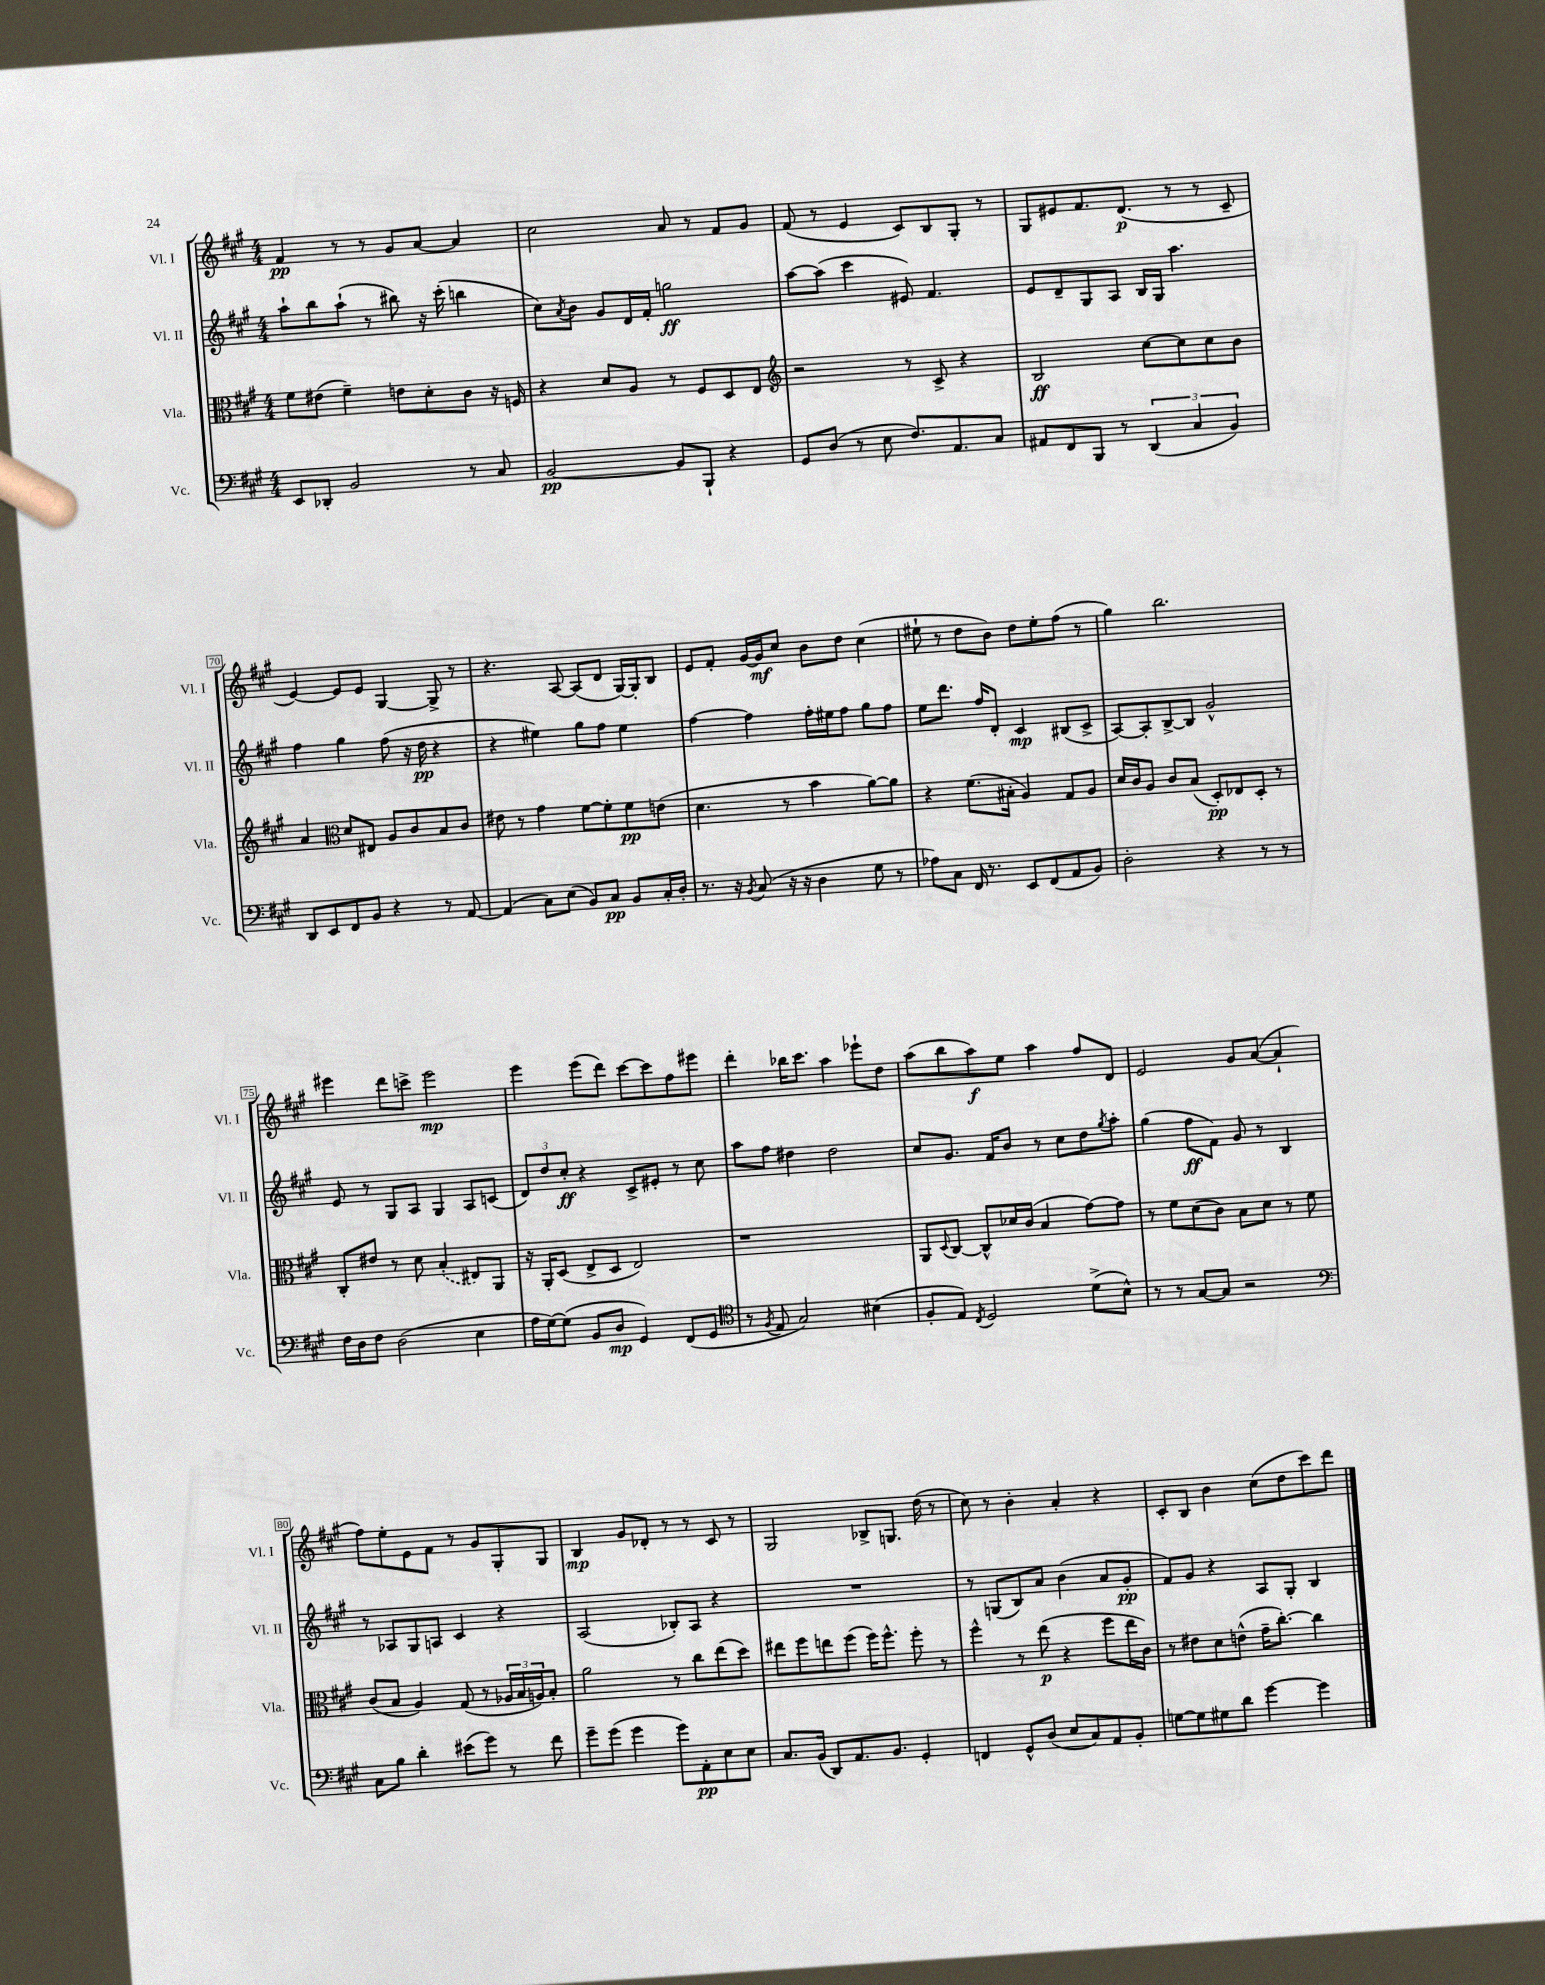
<<
\new StaffGroup <<
\new Staff = "s0" \with { instrumentName = "Vl. I" shortInstrumentName = "Vl. I" } {
    \clef treble \key a \major \numericTimeSignature \time 4/4
    fis'4\pp r8 r8 gis'8 a'8~ a'4 |
    cis''2 a'8 r8 fis'8 gis'8 |
    fis'8( r8 e'4 cis'8) b8 gis8-. r8 |
    gis8 eis'8 fis'8. d'8.\p( r8 r8 cis'8-- |
    e'4~) e'8 e'8 gis4~ gis8-> r8 |
    r4. a8~ a8( d'8 gis16~) gis16-. b8 |
    e'8 fis'8-. gis'16~ gis'16\mf cis''8 b'8 d''8 cis''4( |
    eis''8-! r8 d''8 b'8) d''8 eis''8-. fis''8( r8 |
    gis''4) b''2. |
    eis'''4 d'''8 c'''8-> eis'''2\mp |
    e'''4 e'''8( d'''8) cis'''8~ cis'''8 fis''8 eis'''8 |
    d'''4-. bes''16 cis'''8. a''4 ees'''8-! d''8 |
    a''8( b''8 a''8\f) e''8 a''4 fis''8 d'8 |
    e'2 gis'8 a'8~( a'4-! |
    fis''8) e''8-. e'8 fis'8 r8 gis'8 gis8-. gis8 |
    b4\mp gis'8 des'8-. r8 r8 cis'8 r8 |
    gis2 bes8-> g8. d''16( r8 |
    cis''8) r8 b'4-. a'4-. r4 |
    cis'8-. b8 b'4 cis''8( d''8 cis'''8) d'''8 \bar "|." |
}
\new Staff = "s1" \with { instrumentName = "Vl. II" shortInstrumentName = "Vl. II" } {
    \clef treble \key a \major \numericTimeSignature \time 4/4
    a''8-! b''8 a''8-!( r8 bis''8) r16 cis'''16-.( b''4 |
    cis''8) \acciaccatura { a'8 } b'8 gis'8 d'16 fis'16-. g''2\ff |
    a''8~ a''8( cis'''4 eis'8) fis'4. |
    e'8 d'8-- gis8 a8 b16 gis16 a''4. |
    fis''4 gis''4 fis''8( r16 d''16\pp r4 |
    r4 eis''4) gis''8 fis''8 eis''4 |
    fis''4~ fis''4 fis''16-. eis''16 fis''8 gis''8 fis''8 |
    e''8 d'''8. fis''16 d'8-. cis'4\mp bis8( cis'8-> |
    a8~) a8-. b8~-> b8 gis'2-^ |
    e'8 r8 gis8 a8 gis4 a8 c'8( |
    \tuplet 3/2 { d'8) d''8 cis''8-.\ff } r4 cis'8-> eis'8-. r8 cis''8 |
    a''8 fis''8 dis''4 dis''2 |
    cis''8 gis'8. fis'16 b'8 r8 cis''8 d''8 \acciaccatura { gis''8 } a''8-. |
    gis''4( fis''8\ff fis'8) gis'8 r8 b4 |
    r8 aes8 gis8 a8 cis'4 r4 |
    a2( bes8-.) a8 r4 |
    R1 |
    r8 g8( b8) a'8 b'4( a'8 gis'8-.\pp |
    fis'8) gis'8 r4 a8 gis8-. b4 \bar "|." |
}
\new Staff = "s2" \with { instrumentName = "Vla." shortInstrumentName = "Vla." } {
    \clef alto \key a \major \numericTimeSignature \time 4/4
    fis'8 eis'8( fis'4--) e'8 d'8-. cis'8 r16 f16 |
    r4 d'8 a8 r8 fis8 d8 e8 |
    \clef treble r2 r8 cis'8-> r4 |
    b2\ff cis''8~ cis''8 cis''8 b'8 |
    a'4 \clef alto d'8 eis8 a8 cis'8 b8 cis'8 |
    eis'8 r8 gis'4 fis'8~ fis'8-. fis'8\pp e'8( |
    d'4. r8 b'4 a'8~) a'8 |
    r4 fis'8.( bis16-. a4) gis8 a8 |
    d'16 cis'16 a8 cis'8 b8( d8-.\pp) ees8 d8-. r8 |
    cis8-. eis'8 r8 d'8 \once \slurDashed b4-.( eis8) a,8 |
    r16 a,16-. d8( e8-> d8 e2) |
    r1 |
    a,8 \appoggiatura { d8 } cis8~ cis8-^ des'16 cis'16( b4 gis'8~) gis'8 |
    r8 fis'8 d'8( cis'8) b8 d'8 r8 fis'8 |
    cis'8( b8 a4) gis8( r8 \tuplet 3/2 { aes16 b16 a16) } b8-. |
    a'2 r8 cis''8 e''8( d''8) |
    eis''8 fis''8 e''8 fis''8( fis''16) fis''8.-^ fis''8-. r8 |
    fis''4-^ r8 e''8\p( r4 fis''8 e''16 cis'16) |
    r8 eis'8 d'8 e'8-^( gis'16-- cis''8.~-.) cis''4 \bar "|." |
}
\new Staff = "s3" \with { instrumentName = "Vc." shortInstrumentName = "Vc." } {
    \clef bass \key a \major \numericTimeSignature \time 4/4
    e,8 des,8-. b,2 r8 cis8 |
    b,2~\pp b,8 b,,8-! r4 |
    gis,8 d8( r8 e8 fis8.) a,8. cis8 |
    ais,8 fis,8 b,,8 r8 \tuplet 3/2 { d,4( cis4 b,4) } |
    d,8 e,8 fis,8 b,8 r4 r8 a,8~ |
    a,4( cis8) e8( b,8) cis8\pp b,8 cis16-. d16-. |
    r8. r16 \acciaccatura { b,8 } cis8( r16 r16 d4 gis8 r8 |
    aes8) cis8 fis,16 r8. e,8 fis,8( a,8 b,8) |
    d2-. r4 r8 r8 |
    fis16 d16 fis8 d2( e4 |
    a16 gis16~) gis8( b,8 d8\mp gis,4) fis,8( gis,8 |
    \clef tenor r8 \acciaccatura { fis8 } e8 gis2) bis4( |
    fis8-. e8) \acciaccatura { cis8 } d2 d'8->( b8-^) |
    r8 r8 gis8~ gis8 r2 |
    \clef bass cis8 b8 d'4-. eis'8( gis'8) r8 fis'8 |
    gis'8-- gis'8( gis'4 gis'8) a,8-.\pp e8 e8 |
    cis8. b,16( d,8) a,8. b,8. gis,4-. |
    f,4 gis,8-^ d8( e8 cis8) a,8 b,8-. |
    g8~ g8 gis8 d'8 gis'4~ gis'4 \bar "|." |
}
>>
>>
\layout { \context { \Score currentBarNumber = #66 \override BarNumber.break-visibility = ##(#f #t #t) barNumberVisibility = #(every-nth-bar-number-visible 5) \override BarNumber.stencil = #(make-stencil-boxer 0.1 0.3 ly:text-interface::print) } }
